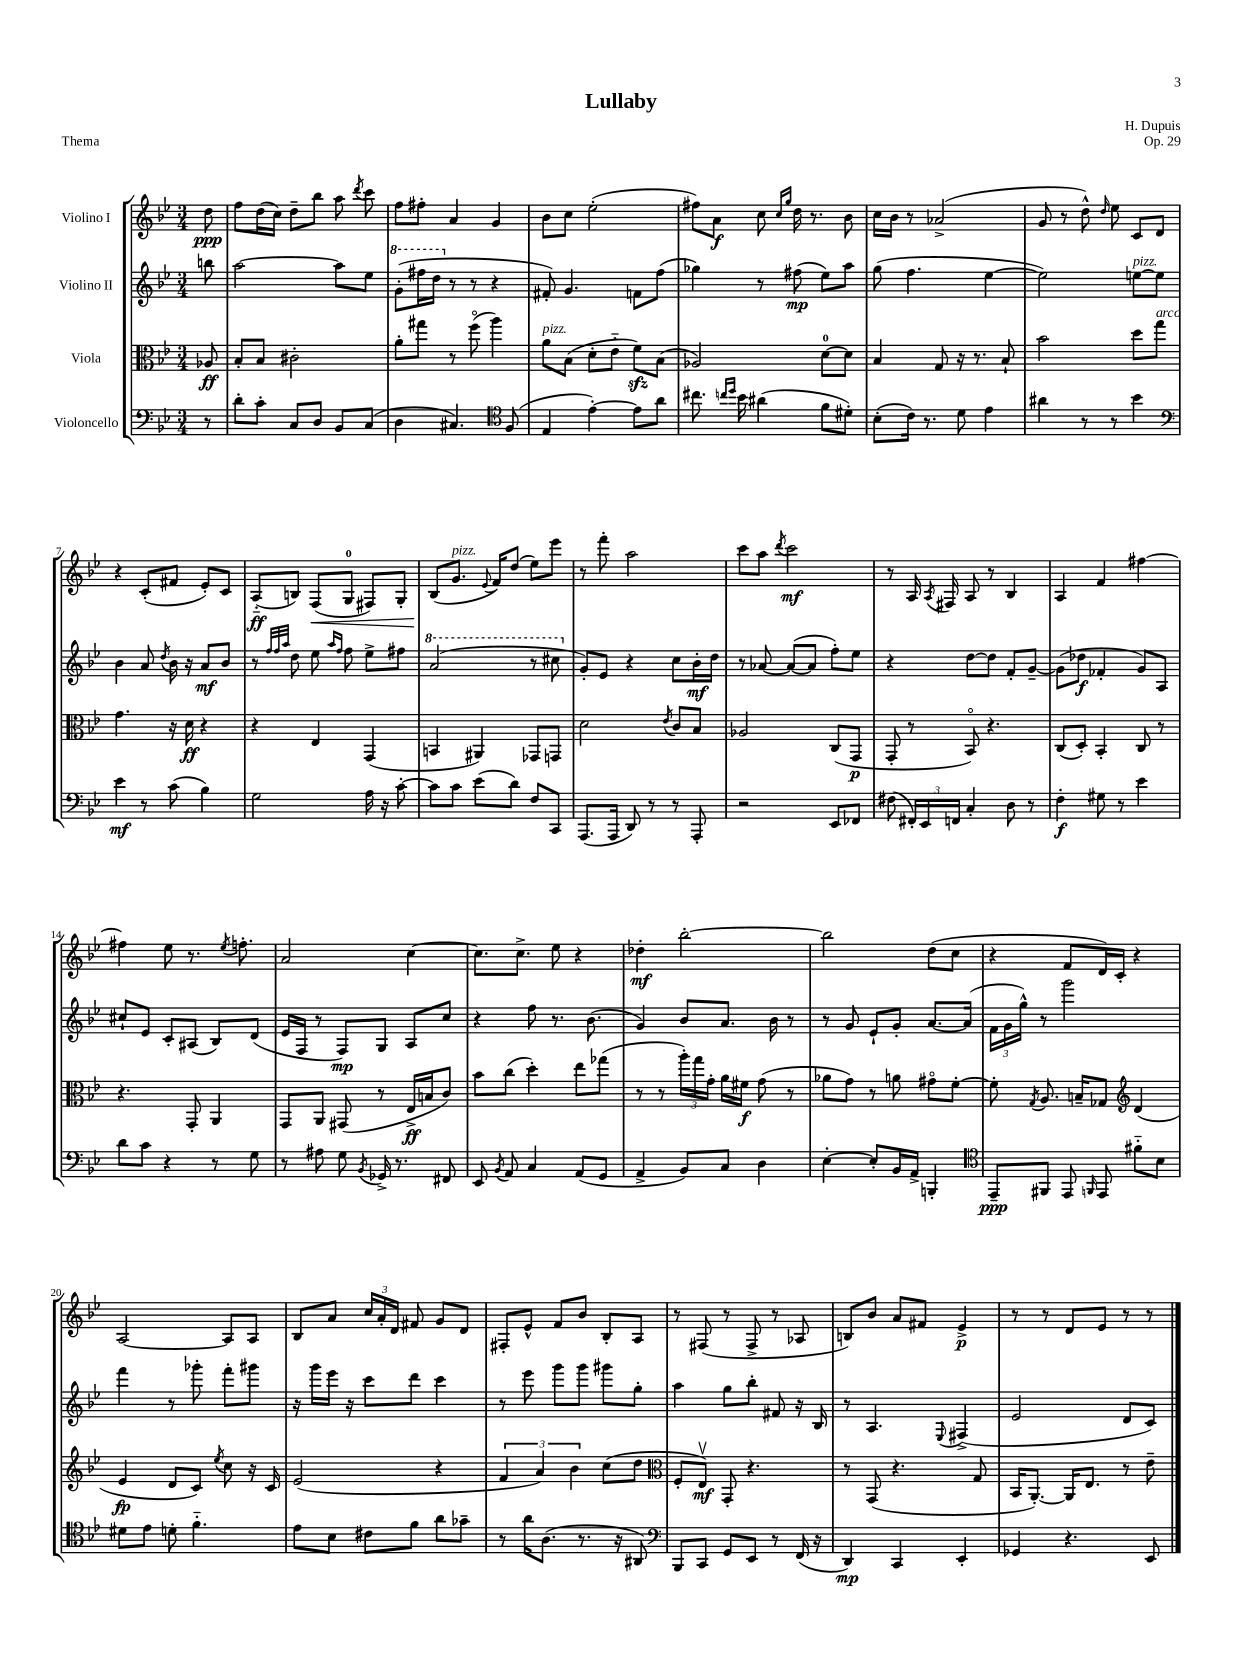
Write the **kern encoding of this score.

**kern	**kern	**kern	**kern
*staff4	*staff3	*staff2	*staff1
*clefF4	*clefC3	*clefG2	*clefG2
*k[b-e-]	*k[b-e-]	*k[b-e-]	*k[b-e-]
*M3/4	*M3/4	*M3/4	*M3/4
8r	8A-	8bb	8dd
=	=	=	=
8d'	8B-'	[2aa	8ff
8c'	8B-	.	(16dd
.	.	.	16cc)
8C	2c#'	.	8dd~
8D	.	.	8bb-
8BB-	.	8aa]	8aa
.	.	.	8qddd
(8C	.	8ee-	8ccc
=	=	=	=
4D	8a'	(8gg'	8ff
.	8gg#	16fff#	8ff#'
.	.	16ddd	.
4.C#)	8r	8r	4a
.	(8ffo	8r	.
.	4aa)	4r	4g
*clefC4	*	*	*
(8F	.	.	.
=	=	=	=
4E-	8a	8f#')	8b-
.	(8B-	4.g	8cc
[4e-')	8d'	.	(2ee-'
.	8e-'~	.	.
8e-]	8f)	8f	.
8a	(8B-	(8ff	.
=	=	=	=
8.cc#	2A-)	4gg-)	8ff#)
.	.	.	8a
16qqcc	.	.	.
16qqdd	.	.	.
16b-	.	.	.
(4a#	.	8r	8cc
.	.	.	16qqcc
.	.	.	16qqgg
.	.	(8ff#	16dd
.	.	.	8.r
8f	[8d	8ee-)	.
8d#')	8d]	8aa	8b-
=	=	=	=
(8B-'	4B-	(8gg	16cc
.	.	.	16b-
16c)	.	4.ff	8r
8.r	.	.	.
.	8G	.	(2a-^
8d	16r	.	.
.	8.r	.	.
4e-	.	[4ee-	.
.	8B-`	.	.
=	=	=	=
4a#	2b-	2ee-])	8g
.	.	.	8r
8r	.	.	8dd^^)
.	.	.	16qqdd
8r	.	.	8ee-
4b-	8dd	[8ee	8c
.	8gg	8ee]	8d
=	=	=	=
*clefF4	*	*	*
4e-	4.g	4b-	4r
8r	.	8a	(8c'
.	.	8qdd	.
(8c	16r	16b-	8f#
.	16d	16r	.
4B-)	4r	8a	8e-')
.	.	8b-	8c
=	=	=	=
2G	4r	8r	(8A'~
.	.	32qqff	.
.	.	32qqff	.
.	.	32qqaa	.
.	.	8dd	8B)
.	4E-	8ee-	(8F
.	.	16qqaa	.
.	.	16qqff	.
.	.	8ff	8G
16A	(4GG	8ee-^	8F#)
16r	.	.	.
[8c'	.	8ff#	8G'
=	=	=	=
8c]	4BB	(2aa	(8B-
8c	.	.	8.g
(8e-	4AA#)	.	.
.	.	.	8qqe-
.	.	.	16f)
8d)	.	.	(8dd
8F	8GG-	8r	8ee-)
8CC	8GG	8ccc#	8eee-
=	=	=	=
(8.AAA	2d	8g')	8r
.	.	8e-	8fff'
16AAA	.	.	.
8DD)	.	4r	2aa
8r	.	.	.
.	8qe-	.	.
8r	8c	8cc	.
8AAA'	8B-	16b-'	.
.	.	16dd	.
=	=	=	=
2r	2A-	8r	8ccc
.	.	[8a-	8aa
.	.	.	8qddd
.	.	(8a-_	2ccc
.	.	8a-]	.
8EE-	(8C	8ff')	.
8FF-	8GG	8ee-	.
=	=	=	=
(8F#	8GG'	4r	8r
24FF#')	8r	.	16A
24EE-	.	.	.
.	.	.	8qA
.	.	.	16F#
24FF	.	.	.
4C'	8BB-o)	[8dd	8A
.	4.r	8dd]	8r
8D	.	8f'	4B-
8r	.	[8g~	.
=	=	=	=
4F'	(8C	(8g]	4A
.	8D')	8dd-	.
8G#	4BB-'	4f-'	4f
8r	.	.	.
4e-	8C	8g)	[4ff#
.	8r	8A	.
=	=	=	=
8d	4.r	8cc#`	4ff#]
8c	.	8e-	.
4r	.	8c'	8ee-
.	8GG'	(8A#	8.r
8r	4AA	8B-)	.
.	.	.	8qee-
.	.	.	8.ff'
8G	.	(8d	.
=	=	=	=
8r	8GG	16e-	2a
.	.	16F	.
8A#	8AA	8r	.
8G	(8GG#	8F)	.
8qBB-	.	.	.
16GG-^	8r	8G	.
8.r	.	.	.
.	16E-^	8A	[4cc
.	16B	.	.
8FF#	8c)	8cc	.
=	=	=	=
8EE-	8b-	4r	8.cc]
8qBB-	.	.	.
8AA	(8cc	.	.
.	.	.	8.cc^
4C	4dd')	8ff	.
.	.	8.r	8ee-
(8AA	8ee-	.	4r
.	.	(8.b-	.
8GG	(8gg-	.	.
=	=	=	=
4AA^	8r	4g)	4dd-'
.	8r	.	.
8BB-)	24aa')	8b-	[2bb-'
.	24gg	.	.
.	24g'	.	.
8C	16a	8.a	.
.	16f#	.	.
4D	(8g	.	.
.	.	16b-	.
.	8r	8r	.
=	=	=	=
[4E-'	8a-	8r	2bb-]
.	8g)	8g	.
8E-']	8r	8e-`	.
16BB-	8a	8g'	.
16AA^	.	.	.
4BBB'	8g#o	[8.a	(8dd
.	[8f'	.	8cc
.	.	(16a]	.
=	=	=	=
*clefC4	*	*	*
8EE-~	8f']	24f	4r
.	.	24g	.
.	.	24gg^^)	.
.	8qG	.	.
8FF#	8.A	8r	.
8EE-	.	2ggg	8f
.	16B~	.	.
16qqFF	.	.	.
8EE-	8G-	.	16d)
.	.	.	16c'
*	*clefG2	*	*
8f#'~	(4d	.	4r
8B-	.	.	.
=	=	=	=
8d#	4e-	4fff	[2A
8e-	.	.	.
8d'	8d	8r	.
4.f'~	8c)	8ggg-'	.
.	8qee-	.	.
.	8cc	8fff'	8A]
.	16r	8ggg#	8A
.	16c	.	.
=	=	=	=
8e-	(2e-	16r	8B-
.	.	16ggg	.
8B-	.	16eee-	8a
.	.	16r	.
8c#	.	8ccc	24cc
.	.	.	24a'
.	.	.	24d
8f	.	8ddd	8f#
8a	4r	4ccc	8g
8g-~	.	.	8d
=	=	=	=
8r	6f	8r	8F#'
16a	.	8eee-	8e-^^
.	6a)	.	.
(8.A	.	.	.
.	.	8ggg	8f
.	6b-	.	.
8.r	.	8ggg	8b-
.	(8cc	8ggg#	8B-'
16r	.	.	.
8AA#)	8dd	8gg'	8A
=	=	=	=
*clefF4	*clefC3	*	*
8BBB-	8F'	4aa	8r
8CC	8E-v)	.	(8F#
8GG	8GG'	8gg	8r
8EE-	4.r	8bb-'	8F#^
8r	.	8f#	8r
(16FF	.	16r	8A-
16r	.	16B-	.
=	=	=	=
4DD)	8r	8r	8B)
.	(8GG	4.A	8b-
4CC	4.r	.	8a
.	.	.	8f#
.	.	8qqE-	.
4EE-'	.	(4F#^	4e-^
.	8G	.	.
=	=	=	=
4GG-	16BB-	2e-	8r
.	[8.AA')	.	.
.	.	.	8r
4.r	16AA]	.	8d
.	8.E-	.	.
.	.	.	8e-
.	8r	8d	8r
8EE-	8e-~	8c)	8r
==	==	==	==
*-	*-	*-	*-
